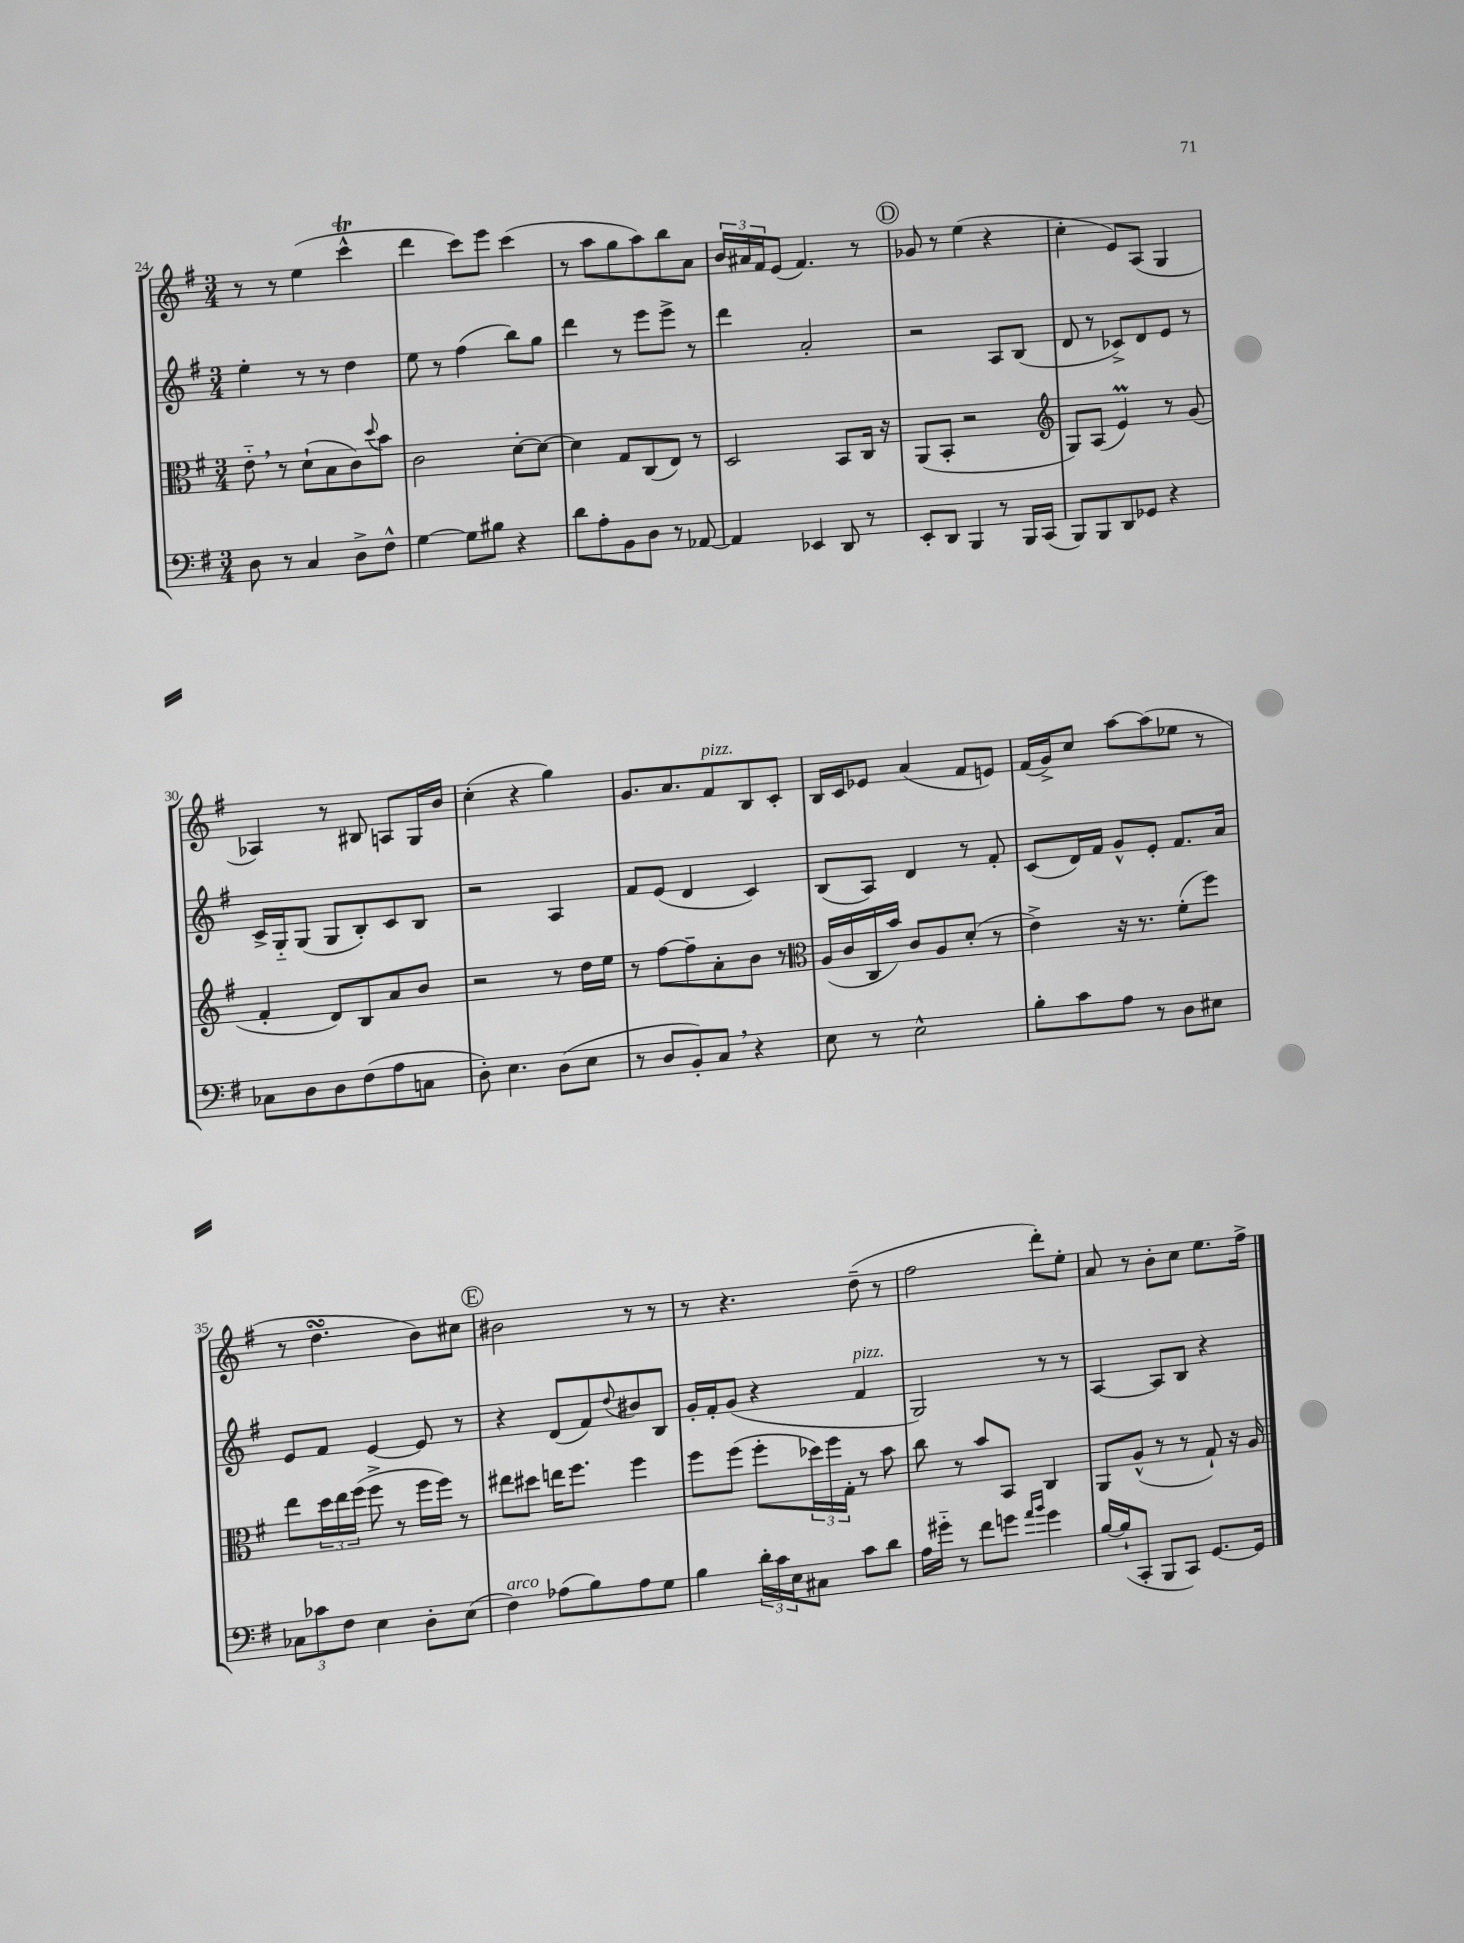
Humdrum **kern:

**kern	**kern	**kern	**kern
*part4	*part3	*part2	*part1
*staff4	*staff3	*staff2	*staff1
*clefF4	*clefC3	*clefG2	*clefG2
*k[f#]	*k[f#]	*k[f#]	*k[f#]
*M3/4	*M3/4	*M3/4	*M3/4
=24	=24	=24	=24
8D\	8e,\	4ee'\	8r
8r	8r	.	8r
4C/	(8d`\L	8r	(4ee\
.	8B\	8r	.
8D^\L	8c\)	4dd\	4cccT^^\
.	8qqdd/	.	.
8F#^^\J	8b\J	.	.
=25	=25	=25	=25
[4G\	2c\	8ee\	4ddd\
.	.	8r	.
8G\L]	.	(4ff#\	8ccc\L)
8B#X\J	.	.	8eee\J
4r	[8d'\L	8bb\L)	(4ccc\
.	8d\J_	8gg\J	.
=26	=26	=26	=26
8d\L	4d\]	4ddd\	8r
8A'\	.	.	8aa\L
8BB\	8G/L	8r	8gg\
8D\J	(8C/	8eee\L	8aa\)
8r	8E/J)	8eee^\J	8bb\
[8AA-X/	8r	8r	8a\J
=27	=27	=27	=27
4AA-/]	2D/	4ddd\	24b/LL
.	.	.	24a#X/
.	.	.	24f#/J
.	.	.	(8e/J
4EE-X/	.	2a'/	4.f#/)
8DD/	8BB/L	.	.
8r	16C/Jk	.	8r
.	16r	.	.
!!LO:REH:place=s1:t=D
=28	=28	=28	=28
8EE'/L	(8AA/L	2r	8g-X/
8DD/J	8BB'/J	.	8r
4BBB/	2r	.	(4ee\
8r	.	8A/L	4r
16BBB/LL	.	(8B/J	.
(16CC/JJ	.	.	.
=29	=29	=29	=29
*	*clefG2	*	*
8BBB/L)	8G/L)	8d/	4cc'\
8BBB/	(8A/J	8r	.
8DD/	4eM/)	8c-X^/L)	8e/L)
8GG-X/J	.	8d/	(8A/J
4r	8r	8e/J	4G/
.	(8g/	8r	.
!!LO:LB:g=z
=30	=30	=30	=30
8C-X\L	4f#'/	16c^/LL	4A-X/)
.	.	16G/J	.
8D\	.	(8G/J	.
8D\	8d/L)	8G/L	8r
(8F#\	8B/	8B'/)	8B#X/
8A\	8a/	8c/	8An/L
8Cn\J	8b/J	8B/J	16G/L
.	.	.	16b/JJ
=31	=31	=31	=31
8D'\)	2r	2r	(4cc'\
4.E\	.	.	.
.	.	.	4r
(8D\L	8r	4A/	4gg\)
8E\J	16dd\LL	.	.
.	16ee\JJ	.	.
=32	=32	=32	=32
8r	8r	8f#/L	8.g/L
8D/L	[8ff#\L	(8e/J	.
.	.	.	8.a/
8BB'/)	8ff#~\]	4d/	.
!	!	!	!LO:TX:a:i:t=pizz.
8C,/J	8a'\	.	8f#/
4r	8b\J	4c/)	8B/
.	8r	.	8c'/J
=33	=33	=33	=33
*	*clefC3	*	*
8E\	(16A/LL	(8B/L	16B/LL
.	16c/	.	16c/J
8r	16C/	8A/J)	8e-X/J
.	16b/JJ)	.	.
2E^^\	8c/L	4d/	(4a/
.	8A/	.	.
.	(8d'/J	8r	8f#/L
.	8r	8f#'/	8en/J)
=34	=34	=34	=34
8B'\L	4e^\)	(8c/L	(16f#/LL
.	.	.	16g^/J)
8c\	.	16d/L)	8cc/J
.	.	16f#/JJ	.
8A\J	16r	8g^^/L	[8aa\L
.	8.r	.	.
8r	.	8e'/J	(8aa\]
8D\L	(8f#'\L	8.f#/L	8ee-X\J
8E#X\J	8ff#\J)	.	8r
.	.	16a/Jk	.
!!LO:LB:g=z
=35	=35	=35	=35
12C-X\L	8ee\L	8e/L	8r
12c-X\	.	.	.
.	24dd\L	8f#/J	4.ddsSSS\
12F#\J	24ee\	.	.
.	(24ff#\JJ	.	.
4E\	8ff#^\	[4e/	.
.	8r	.	.
8D'\L	16ff#\LL	8e/]	8b\L)
.	16ff#\JJ)	.	.
(8E\J	8r	8r	8cc#X\J
!!LO:REH:place=s1:t=E
=36	=36	=36	=36
!LO:TX:a:i:t=arco	!	!	!
4F#\)	8ee#X\L	4r	2b#X\
.	8dd#X\J	.	.
(8A-X\L	16een\KL	(8d/L	.
.	8.ff#\J	.	.
8B\)	.	8f#/)	.
.	.	8qqdd/	.
8A-\	4ff#\	8b#X/	8r
8G\J	.	8B/J	8r
=37	=37	=37	=37
4B\	8ff#\L	16g'/LL	8r
.	.	16f#'/J	.
.	(8ff#\J	(8g/J	4.r
24d'\LL	8ff#'\L	4r	.
24c\	.	.	.
24E\J	.	.	.
8C#X\J	24dd-X\L)	.	.
.	24ff#\	.	.
.	24G'\JJ	.	.
!	!	!LO:TX:a:i:t=pizz.	!
8c\L	8r	4f#/	(8dd~\
8d\J	8b\	.	8r
=38	=38	=38	=38
16A\LL	8cc\	2G/)	2ff#\
16g#X\JJ	.	.	.
8r	8r	.	.
8f#\L	8b/L	.	.
8gn\J	8BB/J	.	.
16qqa/LL	.	.	.
16qqb/JJ	.	.	.
4g\	4C/	8r	8ddd'\L)
.	.	8r	8ee'\J
=39	=39	=39	=39
[16B/LL	8AA/L	[4A/	8a/
(16B`/J]	.	.	.
8CC'/J	(8A^^/J	.	8r
8BBB/L	8r	8A/L]	8b'\L
8CC/J)	8r	8B/J	8cc\J
[8.GG/L	8G`/)	4r	8.ee\L
.	16r	.	.
16GG/Jk]	16A/	.	16ff#^\Jk
==	==	==	==
*-	*-	*-	*-
